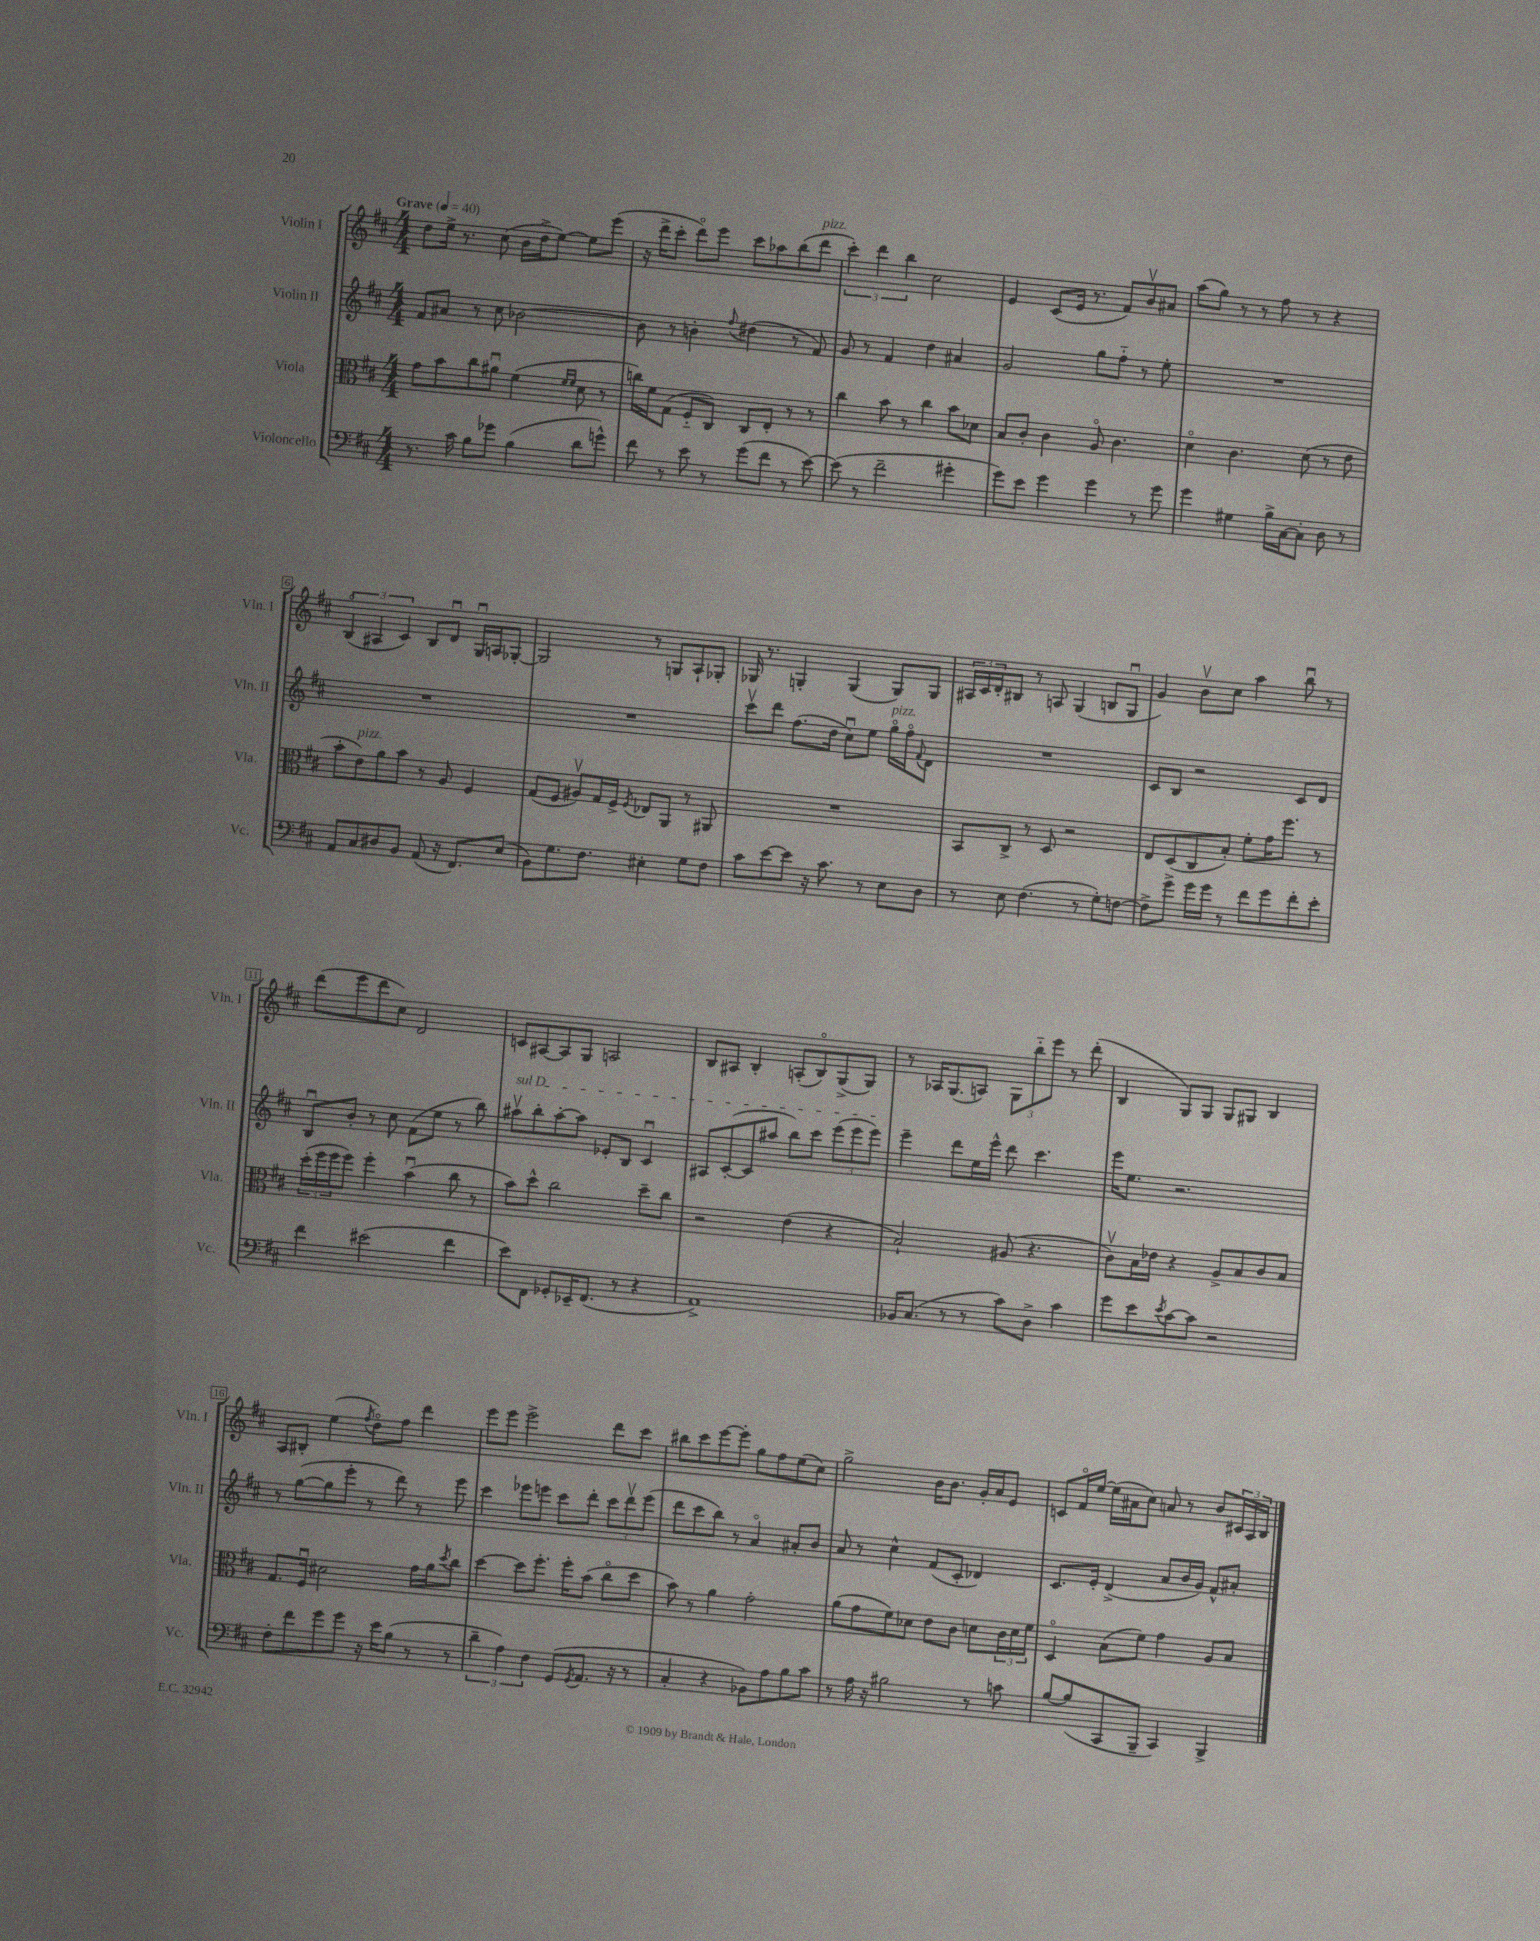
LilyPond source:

<<
\new StaffGroup <<
\new Staff = "s0" \with { instrumentName = "Violin I" shortInstrumentName = "Vln. I" } {
    \clef treble \key d \major \numericTimeSignature \time 4/4 \tempo "Grave" 4 = 40
    d''8 e''16-> r8. cis''8( b'16 d''16-> e''8~) e''8 e'''8( |
    r16 d'''16-> cis'''8-. d'''8\flageolet) e'''8 cis'''8 aes''8 b''8( d'''8^\markup { \italic "pizz." } |
    \tuplet 3/2 { cis'''4-.) d'''4 b''4 } cis''2 |
    e'4 cis'8( e'16 r8. fis'8) b'8\upbow ais'8 |
    a''8( g''8) r8 r8 fis''8 r8 r4 |
    \tuplet 3/2 { b4\flageolet( ais4 cis'4) } b8 d'8\downbow g16\downbow a16 ges8~-. |
    ges2 r8 g8 a8-! ges8-. |
    ges16 r8. g4-. g4( g8) g8 |
    \tuplet 3/2 { ais16 cis'16 d'16-. } bis8 r8 a8 g4( b8 g8\downbow |
    g'4) b'8\upbow cis''8 a''4 b''8\downbow r8 |
    d'''8( e'''8 d'''8 cis''8) d'2 |
    c'8 ais8~ ais8 g8 a2 |
    b8 ais8 b4-. a8-.( b8\flageolet) g8->( g8) |
    r8 aes16 g8.( a8) \tuplet 3/2 { g8 b''8-_ e'''8 } r8 d'''8-.( |
    b4 g8) g8 g8 gis8 b4 |
    a8 bis8-. e''4( \acciaccatura { fis''8 } d''8\flageolet) fis''8 d'''4 |
    e'''8 e'''8 e'''2-> d'''8 cis'''8 |
    bis''8 cis'''8 e'''8~ e'''8-. g''8 fis''8 e''8( cis''8) |
    g''2-> b'16 b'8. g'16-. a'16 e'8 |
    c'8 fis'16\flageolet e''16~ e''16( ais'16 cis''8) a'8 r8 b'8 \tuplet 3/2 { cis'16 a16 b16 } \bar "|." |
}
\new Staff = "s1" \with { instrumentName = "Violin II" shortInstrumentName = "Vln. II" } {
    \clef treble \key d \major \numericTimeSignature \time 4/4
    fis'8 ais'8 r8 cis''8 bes'2~ |
    bes'8 r8 b'4-. \appoggiatura { fis''8 } dis''4( r8 fis'8) |
    g'8 r8 fis'4 d''4 ais'4 |
    g'2 g''8 fis''8-_ r8 e''8-. |
    R1 |
    R1 |
    R1 |
    cis'''8\upbow d'''8 fis''8.( d''16 cis''8\downbow) e''8 g''16\flageolet^\markup { \italic "pizz." } fis''16\flageolet \appoggiatura { fis'8 } d'8 |
    R1 |
    cis'8 b8 r2 cis'8 d'8 |
    b8\downbow b'8-. r8 cis''8 fis'8( e''8 r8 b''8) |
    \once \override TextSpanner.bound-details.left.text = \markup { \italic "sul D" } ais''8\upbow\startTextSpan b''8-. ais''8~-. ais''8 ees'8-. b8 cis'4\downbow |
    ais8 cis'8~-.( cis'8 ais''8 b''8) cis'''8 \tuplet 3/2 { e'''8( e'''8 e'''8\stopTextSpan) } |
    e'''4-- d'''8 e''16 e'''16-^ d'''8 cis'''4. |
    e'''16 e''8. r2. |
    r8 g''8~( g''8 e'''8-. r8 d'''8) r8 e'''8 |
    cis'''4 ees'''8 e'''8 cis'''8 d'''8-. \tuplet 3/2 { cis'''8 d'''8\upbow e'''8( } |
    d'''8 cis'''8 b''8) r8 a'4\flageolet ais'8-. b'8 |
    a'8 r8 cis''4-^ fis'8( cis'8-. des'4) |
    cis'8. e'16-. d'4->( a'8 b'16 g'16) fis'8-^ ais'8-. \bar "|." |
}
\new Staff = "s2" \with { instrumentName = "Viola" shortInstrumentName = "Vla." } {
    \clef alto \key d \major \numericTimeSignature \time 4/4
    g'8 b'8 cis''8 ais'8\downbow fis'4( \grace { fis'16 fis'16 } d'8 r8 |
    c''16) fis'16 g8( fis8-_ cis8) cis8 e8-. r8 r8 |
    cis''4 b'8 r8 cis''4 b'8 des'8 |
    b8 cis'8-. cis'4 a8\flageolet cis'4. |
    d'4\flageolet cis'4. d'8( r8 e'8 |
    b'8-. e'8^\markup { \italic "pizz." }) a'8 b'8 r8 a8 fis4 |
    g8( fis8 ais8\upbow) g16 fis16-> \acciaccatura { fis8 } ees8 a,8 r8 ais,8 |
    R1 |
    b,8 cis8-> r8 d8 r2 |
    e8 d8( cis8 b8-.) fis'8-. g'16 fis''8. r8 |
    \tuplet 3/2 { d''16-.( fis''16 fis''16 } fis''8) fis''4-. b'4\downbow( cis''8 r8 |
    b'8) d''8-^ cis''2 d''8-- cis''8 |
    r2 e'4( r4 |
    b2-!) ais8( r4. |
    cis'8\upbow) b16 ees'16 r4 a8-> b8 cis'8 b8 |
    g8. fis16\downbow dis'2 g'16 a'16 \acciaccatura { d''8 } cis''8 |
    d''4~ d''8 fis''8.-. fis''16-. b'8( cis''8\flageolet d''8 |
    b'8) r8 a'4 g'2-. |
    a'8( g'8 fis'8) des'8 e'8 cis'8 d'8 \tuplet 3/2 { cis'16 d'16 fis'16 } |
    d4\flageolet b8( fis'8) g'4 a8 b8 \bar "|." |
}
\new Staff = "s3" \with { instrumentName = "Violoncello" shortInstrumentName = "Vc." } {
    \clef bass \key d \major \numericTimeSignature \time 4/4
    r8. cis'16 b8 ges'8 b4( d'8 g'8-^) |
    fis'8 r8 e'8 r8 g'8( fis'8 r8 e'8~) |
    e'8( r8 fis'2-- gis'4-. |
    g'8) e'8 g'4 g'4 r8 g'8 |
    g'4 gis4 b16-> cis16~ cis8-. d8 r8 |
    a,8 cis8 dis8 b,8 a,8( r16 fis,8.) e8( |
    b,8) g8. fis8. eis4-. g8 fis8 |
    cis'8 e'8~ e'8 r16 cis'8. r8 e8 d8 |
    r8 e8 fis4.( r8 g8-.) f8~ |
    f8-> g'8-> g'16 g'16 r8 fis'8 g'8 fis'8-. e'8-. |
    fis'4 eis'2( fis'4 |
    e'8) fis,8 ges,8-. ees,16-- fis,8.( r8 r4 |
    a,1->) |
    bes,16 cis8.( r8 r8 cis'8) d8-> cis'4 |
    g'8 e'8 \acciaccatura { e'8 } cis'8~ cis'8 r2 |
    fis8-. fis'8 g'8 g'8 r16 e'16 b8( r8 r8 |
    \tuplet 3/2 { d'4-- a4) fis4 } g,8( \acciaccatura { g,8 } a,8. r16 r8 |
    cis4-. r4 bes,8) a8 b8 cis'8 |
    r8 a16 r16 bis2 r8 c'8 |
    b8~ b8( cis,8 b,,8-- cis,4) b,,4-> \bar "|." |
}
>>
>>
\layout { \context { \Score \override BarNumber.stencil = #(make-stencil-boxer 0.1 0.3 ly:text-interface::print) } }
